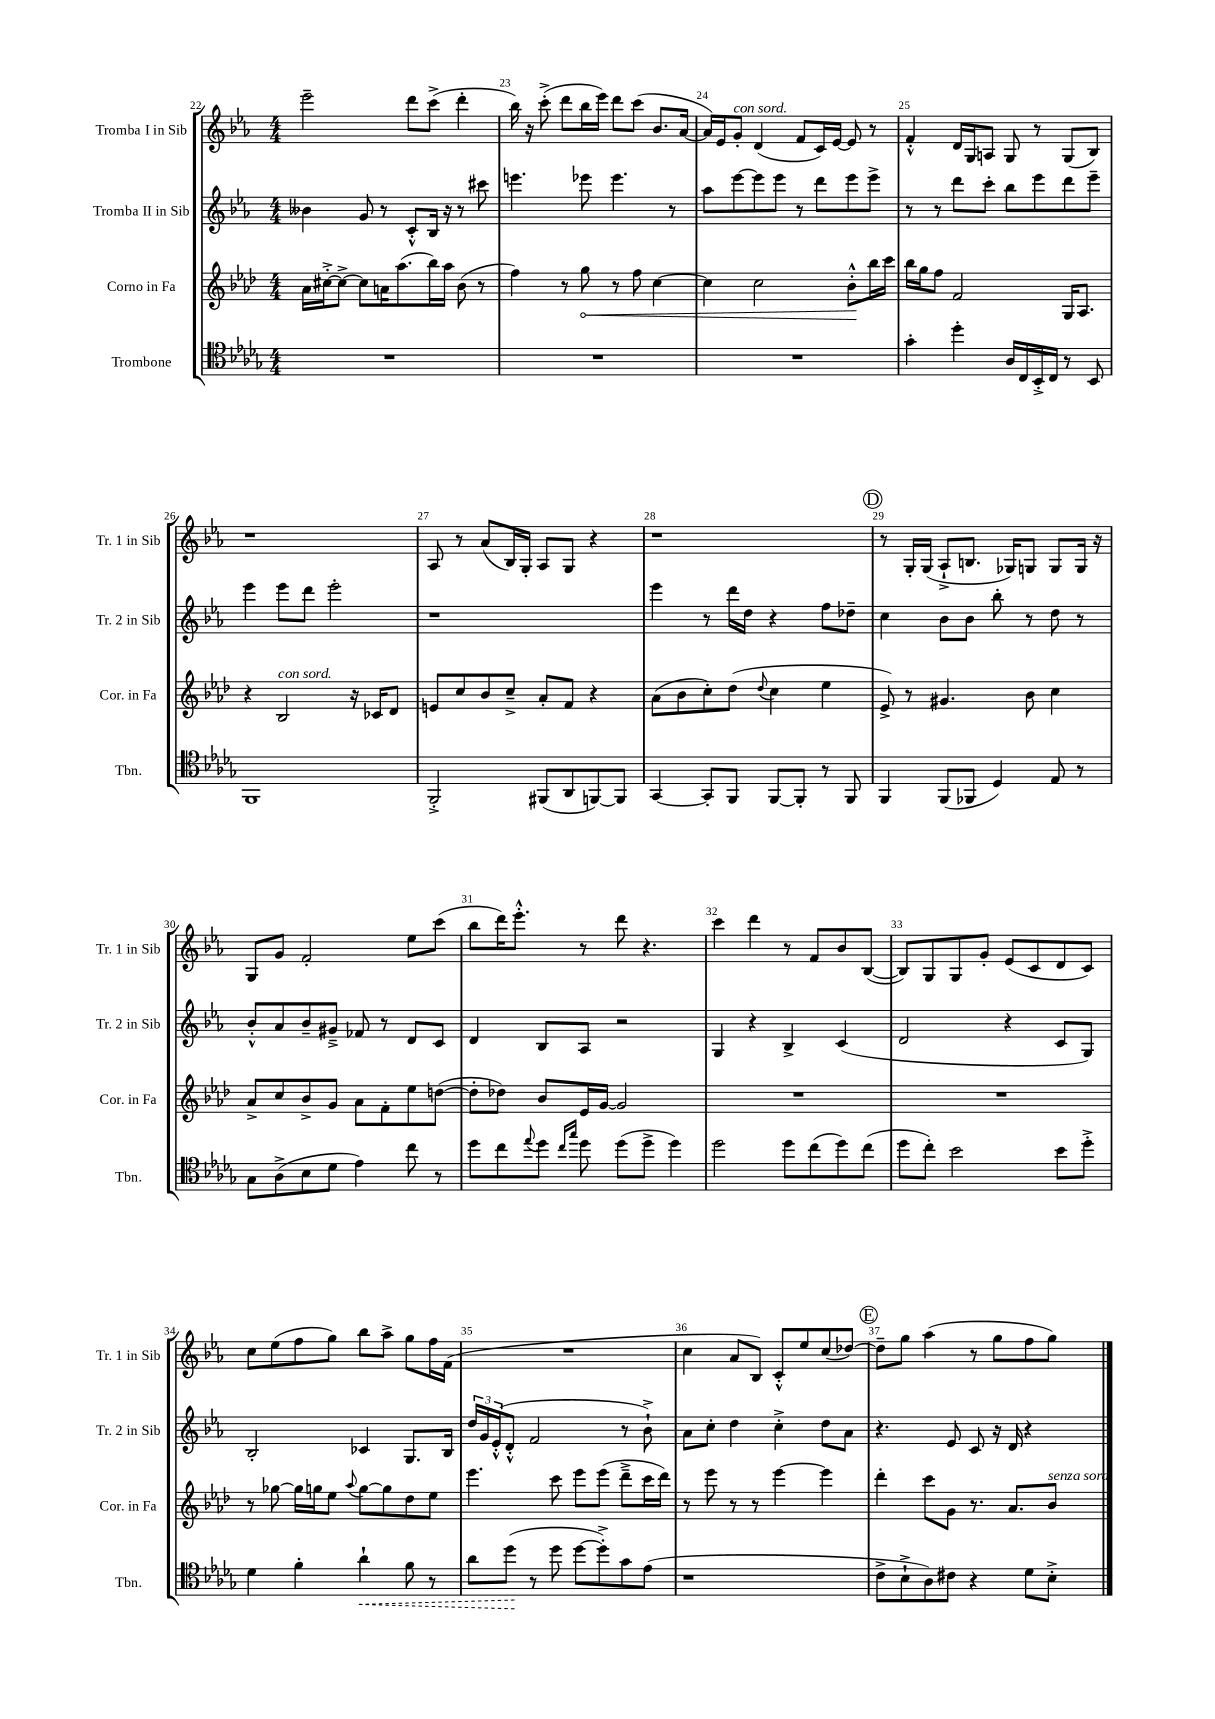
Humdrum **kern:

**kern	**dynam	**kern	**dynam	**kern	**kern
*part4	*part4	*part3	*part3	*part2	*part1
*staff4	*staff4	*staff3	*staff3	*staff2	*staff1
*I"Trombone	*	*I"Corno in Fa	*	*I"Tromba II in Sib	*I"Tromba I in Sib
*I'Tbn.	*	*I'Cor. in Fa	*	*I'Tr. 2 in Sib	*I'Tr. 1 in Sib
*clefC4	*	*clefG2	*	*clefG2	*clefG2
*k[b-e-a-d-g-]	*	*k[b-e-a-d-]	*	*k[b-e-a-]	*k[b-e-a-]
*M4/4	*	*M4/4	*	*M4/4	*M4/4
=22	=22	=22	=22	=22	=22
1r	.	16a-\LL	.	4b--X\	2eee-~\
.	.	[16cc#X'^\J	.	.	.
.	.	8cc#^\J_	.	.	.
.	.	8cc#\L]	.	8g/	.
.	.	16an\K	.	8r	.
.	.	(8.aa-\	.	.	.
.	.	.	.	8c'^^/L	8ddd\L
.	.	16bb-\L)	.	16B-/Jk	(8ccc^\J
.	.	16aa-\JJ	.	16r	.
.	.	(8b-\	.	8r	4ddd'\
.	.	8r	.	8ccc#X\	.
=23	=23	=23	=23	=23	=23
1r	.	4ff\)	.	4.eeen\	16bb-\)
.	.	.	.	.	16r
.	.	.	.	.	(8ccc'^\
.	.	8r	.	.	8ddd\L
!	!	!	!LO:HP:b	!	!
.	.	8gg\	<	8eee-X\	16bb-\L
.	.	.	.	.	16eee-\JJ)
.	.	8r	.	4.eee-\	8ddd\L
.	.	8ff\	.	.	(8ccc\J
.	.	[4cc\	.	.	8.b-/L
.	.	.	.	8r	.
.	.	.	.	.	[16a-/Jk
=24	=24	=24	=24	=24	=24
1r	.	4cc\]	.	8aa-\L	16a-/LL])
.	.	.	.	.	16e-/J
!	!	!	!	!	!LO:TX:a:i:t=con sord.
.	.	.	.	[8eee-\	8g'/J
.	.	2cc\	.	8eee-\]	(4d/
.	.	.	.	8eee-\J	.
.	.	.	.	8r	8f/L
.	.	.	.	8ddd\L	16c/L)
.	.	.	.	.	[16e-/JJ
.	.	8b-'^^\L	.	8eee-\	8e-/]
.	.	16bb-\L	[	8eee-^\J	8r
.	.	16ccc\JJ	.	.	.
=25	=25	=25	=25	=25	=25
4g-'\	.	16bb-\LL	.	8r	4f'^^/
.	.	16gg\J	.	.	.
.	.	8ff\J	.	8r	.
4dd-'\	.	2f/	.	8ddd\L	16d/LL
.	.	.	.	.	16G/J
.	.	.	.	8ccc'\J	8An/J
16A-/LL	.	.	.	8bb-\L	8G/
16C/	.	.	.	.	.
16BB-'^/	.	.	.	8eee-\	8r
16C/JJ	.	.	.	.	.
8r	.	16G/KL	.	8ddd\	(8G/L
.	.	8.A-/J	.	.	.
8BB-/	.	.	.	8eee-~\J	8B-/J)
!!LO:LB:g=z
=26	=26	=26	=26	=26	=26
1FF	.	4r	.	4eee-\	1r
!	!	!LO:TX:a:i:t=con sord.	!	!	!
.	.	2B-/	.	8eee-\L	.
.	.	.	.	8ddd\J	.
.	.	.	.	2eee-'\	.
.	.	16r	.	.	.
.	.	16c-X/KL	.	.	.
.	.	8d-/J	.	.	.
=27	=27	=27	=27	=27	=27
2FF'^/	.	8en/L	.	1r	8A-/
.	.	8cc/	.	.	8r
.	.	8b-/	.	.	(8a-/L
.	.	8cc~^/J	.	.	16B-/L)
.	.	.	.	.	16G'/JJ
(8FF#X/L	.	8a-'/L	.	.	8A-/L
8AA-/	.	8f/J	.	.	8G/J
[8FFn/)	.	4r	.	.	4r
8FF/J]	.	.	.	.	.
=28	=28	=28	=28	=28	=28
[4GG-/	.	(8a-\L	.	4eee-\	1r
.	.	8b-\	.	.	.
8GG-'/L]	.	8cc'\)	.	8r	.
8FF/J	.	(8dd-\J	.	16ddd\LL	.
.	.	.	.	16dd\JJ	.
.	.	8qqdd-/	.	.	.
[8FF/L	.	4cc\	.	4r	.
8FF'/J]	.	.	.	.	.
8r	.	4ee-\	.	8ff\L	.
8FF/	.	.	.	8dd-X~\J	.
!!LO:REH:place=s1:t=D
=29	=29	=29	=29	=29	=29
4FF/	.	8e-^/)	.	4cc\	8r
.	.	8r	.	.	16G'/LL
.	.	.	.	.	(16G/JJ
(8FF/L	.	4.g#X/	.	8b-\L	8A-`^/L
8FF-X/J	.	.	.	8b-\J	8.Bn/J
4D-/)	.	.	.	8bb-'\	.
.	.	.	.	.	16G-X/KL)
.	.	8b-\	.	8r	8Gn/J
8E-/	.	4cc\	.	8dd\	8G/L
8r	.	.	.	8r	16G/Jk
.	.	.	.	.	16r
!!LO:LB:g=z
=30	=30	=30	=30	=30	=30
8G-\L	.	8a-^/L	.	8b-'^^/L	8G/L
(8A-^\	.	8cc/	.	8a-/	8g/J
8B-\	.	8b-^/	.	8b-~/	2f'/
8d-\J	.	8g/J	.	8g#X~^/J	.
4e-\)	.	8a-\L	.	8f-X/	.
.	.	8f'\	.	8r	.
8cc\	.	8ee-\	.	8d/L	8ee-\L
8r	.	([8ddn\J	.	8c/J	(8ccc\J
=31	=31	=31	=31	=31	=31
8dd-\L	.	8dd'\L]	.	4d/	8bb-\L
8cc\	.	8dd-X\J)	.	.	16ddd\K)
.	.	.	.	.	8.eee-'^^\J
8qqee-/	.	.	.	.	.
8dd-\J	.	8b-/L	.	8B-/L	.
16qqcc/LL	.	.	.	.	.
16qqgg-/JJ	.	.	.	.	.
8dd-\	.	16e-/L	.	8A-/J	8r
.	.	[16g/JJ	.	.	.
(8dd-\L	.	2g/]	.	2r	8ddd\
8dd-^\J	.	.	.	.	4.r
4dd-\)	.	.	.	.	.
=32	=32	=32	=32	=32	=32
2dd-\	.	1r	.	4G/	4ccc\
.	.	.	.	4r	4ddd\
8dd-\L	.	.	.	4B-^/	8r
(8cc\	.	.	.	.	8f/L
8dd-\)	.	.	.	(4c/	8b-/
(8cc\J	.	.	.	.	([8B-/J
=33	=33	=33	=33	=33	=33
8dd-\L	.	1r	.	2d/	8B-/L])
8cc'\J)	.	.	.	.	8G/
2b-\	.	.	.	.	8G/
.	.	.	.	.	8g'/J
.	.	.	.	4r	(8e-/L
.	.	.	.	.	8c/
8b-\L	.	.	.	8c/L	8d/
8dd-'^\J	.	.	.	8G/J)	8c/J)
!!LO:LB:g=z
=34	=34	=34	=34	=34	=34
4d-\	.	8r	.	2B-'/	8cc\L
.	.	[8gg-X\	.	.	(8ee-\
4f'\	.	16gg-\LL]	.	.	8ff\
.	.	16ggn\J	.	.	.
.	.	8ee-\J	.	.	8gg\J)
.	.	8qqaa-/	.	.	.
!	!LO:HP:b	!	!	!	!
4a-`\	<	[8gg\L	.	4c-X/	8bb-\L
.	.	8gg\]	.	.	8aa-^\J
8f\	.	8dd-\	.	8.G/L	8gg\L
8r	.	8ee-\J	.	.	16ff\L
.	.	.	.	16B-/Jk	(16f\JJ
=35	=35	=35	=35	=35	=35
8a-\L	.	4.eee-\	.	24dd/LL	1r
.	.	.	.	24g/	.
.	.	.	.	(24e-'^^/J	.
(8dd-\J	.	.	.	8d'^^/J	.
8r	[	.	.	2f/	.
8dd-\	.	8ccc\	.	.	.
[8dd-\L	.	8eee-\L	.	.	.
8dd-'^\])	.	(8eee-\J	.	.	.
8g-\	.	8ddd-~^\L	.	8r	.
(8e-\J	.	16ccc\L	.	8b-`^\)	.
.	.	16ddd-\JJ)	.	.	.
=36	=36	=36	=36	=36	=36
1r	.	8r	.	8a-\L	4cc\
.	.	8eee-\	.	8cc'\J	.
.	.	8r	.	4dd\	8a-/L
.	.	8r	.	.	8B-/J)
.	.	[4eee-\	.	4cc'^\	8c'^^/L
.	.	.	.	.	8ee-/
.	.	4eee-\]	.	8dd\L	(8cc/
.	.	.	.	8a-\J	[8dd-X/J)
!!LO:REH:place=s1:t=E
=37	=37	=37	=37	=37	=37
8c^\L	.	4ddd-'\	.	4.r	8dd-~\L]
8B-`^\	.	.	.	.	8gg\J
8A-\)	.	8ccc\L	.	.	(4aa-\
8c#X\J	.	8g\J	.	8e-/	.
4r	.	8.r	.	8c/	8r
.	.	.	.	16r	8gg\L
.	.	8.a-/L	.	16d/	.
8d-\L	.	.	.	4r	8ff\
!	!	!LO:TX:a:i:t=senza sord.	!	!	!
8B-'^\J	.	8b-/J	.	.	8gg\J)
==	==	==	==	==	==
*-	*-	*-	*-	*-	*-
